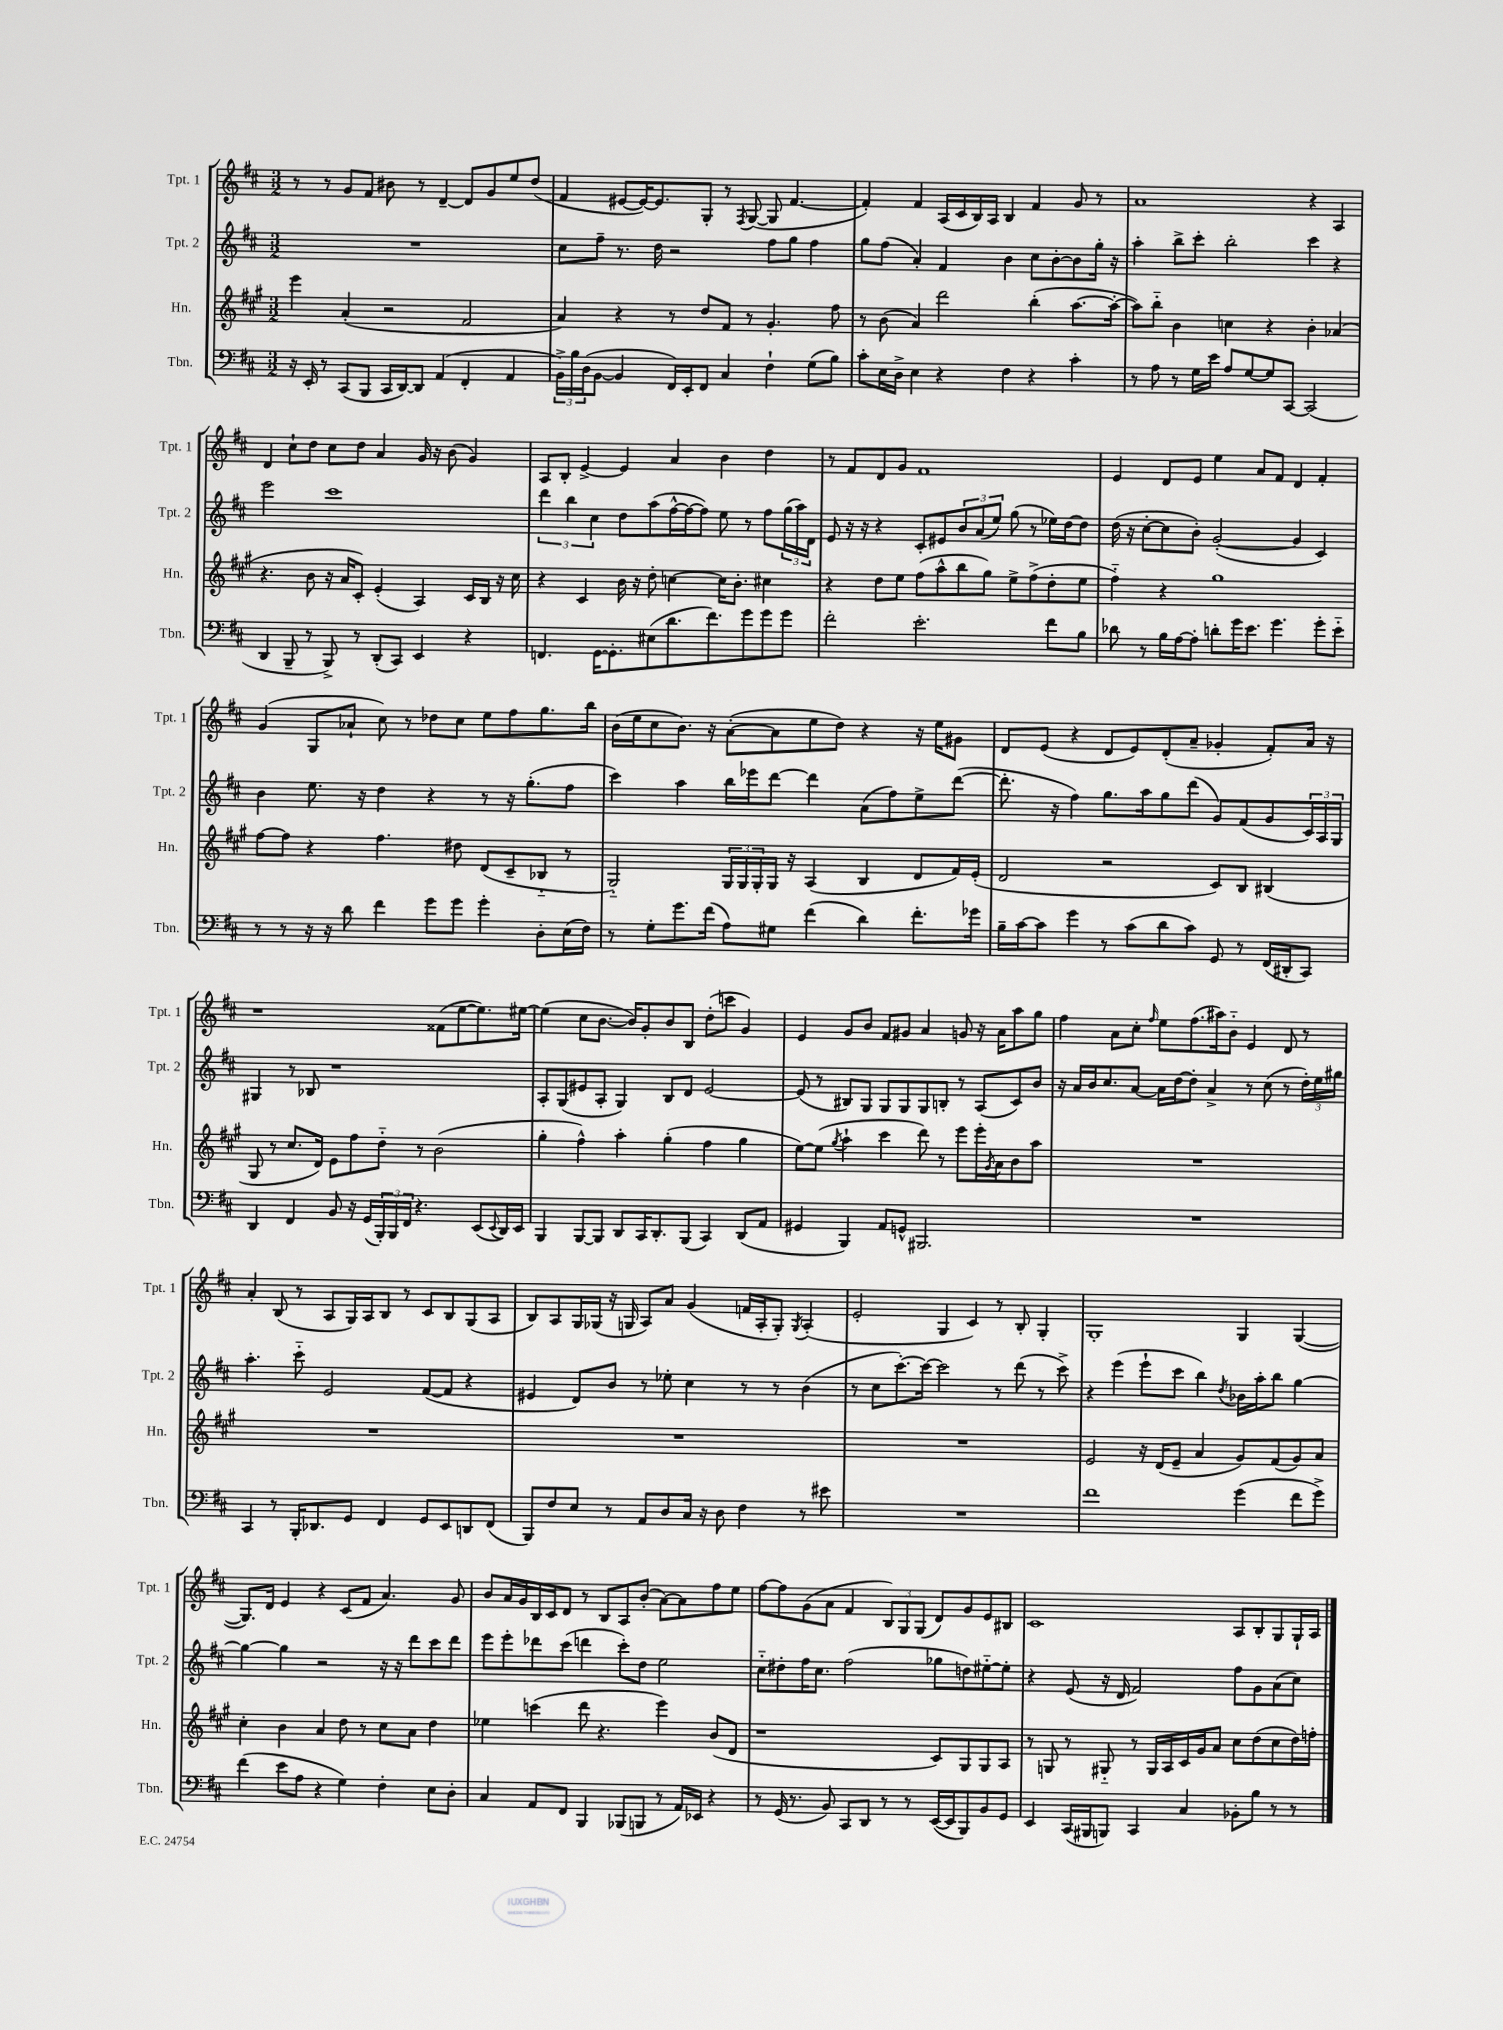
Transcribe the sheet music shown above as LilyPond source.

<<
\new StaffGroup <<
\new Staff = "s0" \with { instrumentName = "Tpt. 1" shortInstrumentName = "Tpt. 1" } {
    \clef treble \key d \major \numericTimeSignature \time 3/2
    r8 r8 g'8 fis'8 bis'8 r8 d'4~-- d'8 g'8 e''8 d''8( |
    fis'4 eis'8~ eis'16~) eis'8. g8-. r8 \acciaccatura { fis8 } g8~( g8 fis'4.~ |
    fis'4-.) fis'4 a16( cis'16 b16) a16 b4 fis'4 g'8 r8 |
    a'1 r4 a4 |
    d'4 cis''8-! d''8 cis''8 d''8 a'4 g'16 r16 b'8( g'4) |
    a8 b8-. e'4~-> e'4 a'4 b'4 d''4 |
    r8 fis'8 d'8 g'8 fis'1 |
    e'4 d'8 e'8 e''4 a'8 fis'8 d'4 fis'4-. |
    g'4( g8 aes'8-! cis''8) r8 des''8 cis''8 e''8 fis''8 g''8. b''16 |
    b'16( e''16 cis''8 b'8.) r16 a'8~-.( a'8 e''8 d''8) r4 r16 e''16 gis'8 |
    d'8 e'8( r4 d'8 e'8) d'8-.( a'8-- ges'4-. fis'8-.) a'16 r16 |
    r1 fisis'8( e''8~ e''8.) eis''16~ |
    eis''4( cis''8 b'8.~ b'16) g'8-. b'8 b8 d''8-.( c'''8 g'4) |
    e'4 g'8 b'8 fis'8 gis'8 a'4 g'8 r16 a'16 a''8 g''8 |
    fis''4 a'8 cis''8-. \grace { fis''16 } e''8 fis''8.( ais''16) b'8-_ e'4 d'8 r8 |
    a'4-. b8( r8 a8 g16) a16 b8 r8 cis'8 b8 g8( a8 |
    b8) a8 g16 ges16( r16 g16 a8) a'8 g'4( f'16 a16-. g8-.) \acciaccatura { g8 } a4-.( |
    e'2-. g4 cis'4) r8 b8-. g4-. |
    g1-. g4 g4~( |
    g8.) d'16 e'4 r4 cis'8( fis'8 a'4.) g'8 |
    b'8 a'16 g'16 b16 cis'16 d'8 r8 b8 a8 b'8-.( a'8~) a'8 fis''8 e''8 |
    fis''8~ fis''8 g'8( a'8 fis'4 \tuplet 3/2 { b8) g8 g8( } d'8) g'8 e'8 bis8 |
    cis'1 a8 b8-. g8 g16-! a16 \bar "|." |
}
\new Staff = "s1" \with { instrumentName = "Tpt. 2" shortInstrumentName = "Tpt. 2" } {
    \clef treble \key d \major \numericTimeSignature \time 3/2
    R1. |
    cis''8 fis''8-- r8. d''16 r2 fis''8 g''8 fis''4 |
    g''8 fis''8( a'4-.) fis'4 b'4 cis''8 b'8~-. b'8 g''16-. r16 |
    a''4-. b''8-> cis'''8-. b''2-. cis'''4 r4 |
    e'''2 cis'''1 |
    \tuplet 3/2 { d'''4 b''4 cis''4 } d''8 a''8( fis''16~-^ fis''16~ fis''8) e''8 r8 fis''8 \tuplet 3/2 { g''16( a''16) d'16 } |
    e'8 r16 r16 r4 cis'8-. eis'8 \tuplet 3/2 { b'8 a'8( e''8) } g''8( r8 ees''16) d''16~ d''8 |
    d''16( r16 cis''8~-. cis''8 b'8-.) g'2~-.( g'4 cis'4) |
    b'4 e''8. r16 d''4 r4 r8 r16 g''8.-.( fis''8 |
    cis'''4) a''4 b''16 ees'''16 d'''8~ d'''4 a'8( fis''8) e''8-> d'''8~( |
    d'''8.-. r16 fis''4) g''8. a''16 g''8 d'''8( g'8) fis'8( g'8 \tuplet 3/2 { cis'16) a16 g16 } |
    gis4 r8 bes8 r1 |
    a8-. g8( eis'8 a8-. g4) b8 d'8 eis'2~ |
    eis'8( r8 bis8) g8 g8 g8 g8 b8-. r8 a8( cis'8) b'8 |
    r16 a'16 b'16 cis''8. a'8~ a'16 d''16~ d''8-. a'4-> r8 cis''8( r8 \tuplet 3/2 { d''16-.) e''16 gis''16 } |
    a''4.-. cis'''8-_ e'2 fis'8~( fis'8 r4 |
    eis'4 d'8) b'8 r8 ees''8-. cis''4 r8 r8 b'4( |
    r8 cis''8 cis'''8.~-.) cis'''16~ cis'''2 r8 d'''8( r8 cis'''8->) |
    r4 e'''4( e'''8-! cis'''8 b''4) \acciaccatura { d''8 } bes'16 a''16-. b''8 g''4~ |
    g''4~ g''4 r2 r16 r16 d'''8 cis'''8 d'''8 |
    e'''8 e'''8-. des'''8 cis'''8( d'''4 cis'''8-.) d''8 e''2 |
    cis''8-_ dis''8-. fis''16 cis''8. fis''2( ges''8 d''8) eis''8~-_ eis''8-. |
    r4 e'8( r16 d'16 fis'2) fis''8 g'8 a'8( cis''8) \bar "|." |
}
\new Staff = "s2" \with { instrumentName = "Hn." shortInstrumentName = "Hn." } {
    \clef treble \key a \major \numericTimeSignature \time 3/2
    e'''4 a'4-.( r2 fis'2 |
    a'4) r4 r8 d''8 fis'8 r8 gis'4.-. fis''8 |
    r8 b'8( a'4) d'''2 b''4-.( a''8.~ a''16~-. |
    a''8) b''8-_ b'4 c''4 r4 b'4-. aes'4( |
    r4. b'8 r16 a'16 cis'8-.) e'4-.( a4) cis'16 b16 r16 cis''16 |
    r4 cis'4 b'16 r16 d''8-. c''4~ c''16 b'8.-. cis''4 |
    r4 d''8 e''8 fis''8( a''8-^ b''8 gis''8) e''8-> fis''8->( d''8-. e''8 |
    fis''4-_) r4 gis''1 |
    fis''8~ fis''8 r4 fis''4. dis''8 d'8( cis'8-- bes8-_ r8 |
    gis2-_) \tuplet 3/2 { gis16 gis16 gis16-. } gis16 r16 a4( b4 d'8 fis'16) e'16-.( |
    d'2 r2 cis'8) b8 bis4( |
    gis8 r8 cis''8. d'16) e'8 fis''8 d''8-_ r8 b'2( |
    gis''4-. fis''4-^) a''4-. gis''4-.( fis''4 gis''4 |
    e''8~) e''8( \acciaccatura { gis''8 } a''4-! cis'''4 d'''8) r8 e'''8 e'''16-. \acciaccatura { gis'8 } a'16 b'8 a''8 |
    R1. |
    R1. |
    R1. |
    R1. |
    e'2 r16 d'16( e'8-- a'4 gis'8) fis'8( gis'8) a'8 |
    cis''4-. b'4 a'4 d''8 r8 cis''8 a'8 d''4 |
    ees''4 c'''4( d'''8 r4. e'''4) b'8( d'8 |
    r1 cis'8) gis8 gis8 a8 |
    r8 g8 r8 gis8-_ r8 gis16 a16 cis'16 gis'16 a'8 cis''8 d''8( cis''8 d''16) f''16-. \bar "|." |
}
\new Staff = "s3" \with { instrumentName = "Tbn." shortInstrumentName = "Tbn." } {
    \clef bass \key d \major \numericTimeSignature \time 3/2
    r16 e,16-. r8 cis,8( b,,8 cis,16 d,16~) d,8 a,4( fis,4-. a,4 |
    \tuplet 3/2 { b,16->) b16 d16( } b,8~ b,4 fis,16) e,16-. fis,8 cis4 fis4-! g8( b8) |
    cis'8-. e16 d16-> e4 r4 fis4 r4 cis'4-. |
    r8 a8 r8 g16 e'16 a8 g8~ g8 cis,8~ cis,2( |
    d,4 b,,8-- r8 b,,8->) r8 d,8-.( cis,8) e,4 r4 |
    f,4. g,16~ g,8.-. eis8( d'8. fis'8.) g'8 g'8 g'8 |
    fis'2-. e'2.-. fis'8 b8 |
    des'8 r8 b16 a16~ a8-. d'8-. g'16 e'8. g'4. g'8-. e'8-_ |
    r8 r8 r16 r16 d'8 fis'4 g'8 g'8 g'4-. d8-. e16( fis16) |
    r8 g8-. g'8. fis'16( a8) gis8 fis'4( d'4) fis'8.-. ges'16 |
    b16-- cis'16~ cis'8 g'4 r8 cis'8( d'8 cis'8) g,8 r8 fis,16( dis,16-. cis,8) |
    d,4 fis,4 b,8 r16 g,16( \tuplet 3/2 { b,,16-.) b,,16 fis,16 } r4. e,8( \appoggiatura { e,8 } d,16) e,16 |
    b,,4 b,,8~ b,,8 d,8 cis,16 d,8.-. b,,8( cis,4) d,8( a,8 |
    gis,4 b,,4) a,8 g,8-^ bis,,2. |
    R1. |
    cis,4 r8 b,,16-. des,8. g,8 fis,4 g,8 e,8 d,8 fis,8( |
    b,,8) fis8 e8 r8 a,8 d8 cis16 r16 d8 fis4 r8 eis'8 |
    R1. |
    fis'1 g'4( fis'8 g'8->) |
    fis'4( e'8 a8 r4 g4) fis4-. e8 d8-. |
    cis4 a,8 fis,8 b,,4 bes,,8( b,,8 r8 a,16) ees,16 r4 |
    r8 g,16( r8. b,8) cis,8 d,8 r8 r8 e,16~( e,16 b,,8) b,8 g,8 |
    e,4 cis,16( bis,,16 b,,8) cis,4 cis4 bes,8-. b8 r8 r8 \bar "|." |
}
>>
>>
\layout { \context { \Score \remove "Bar_number_engraver" } }
